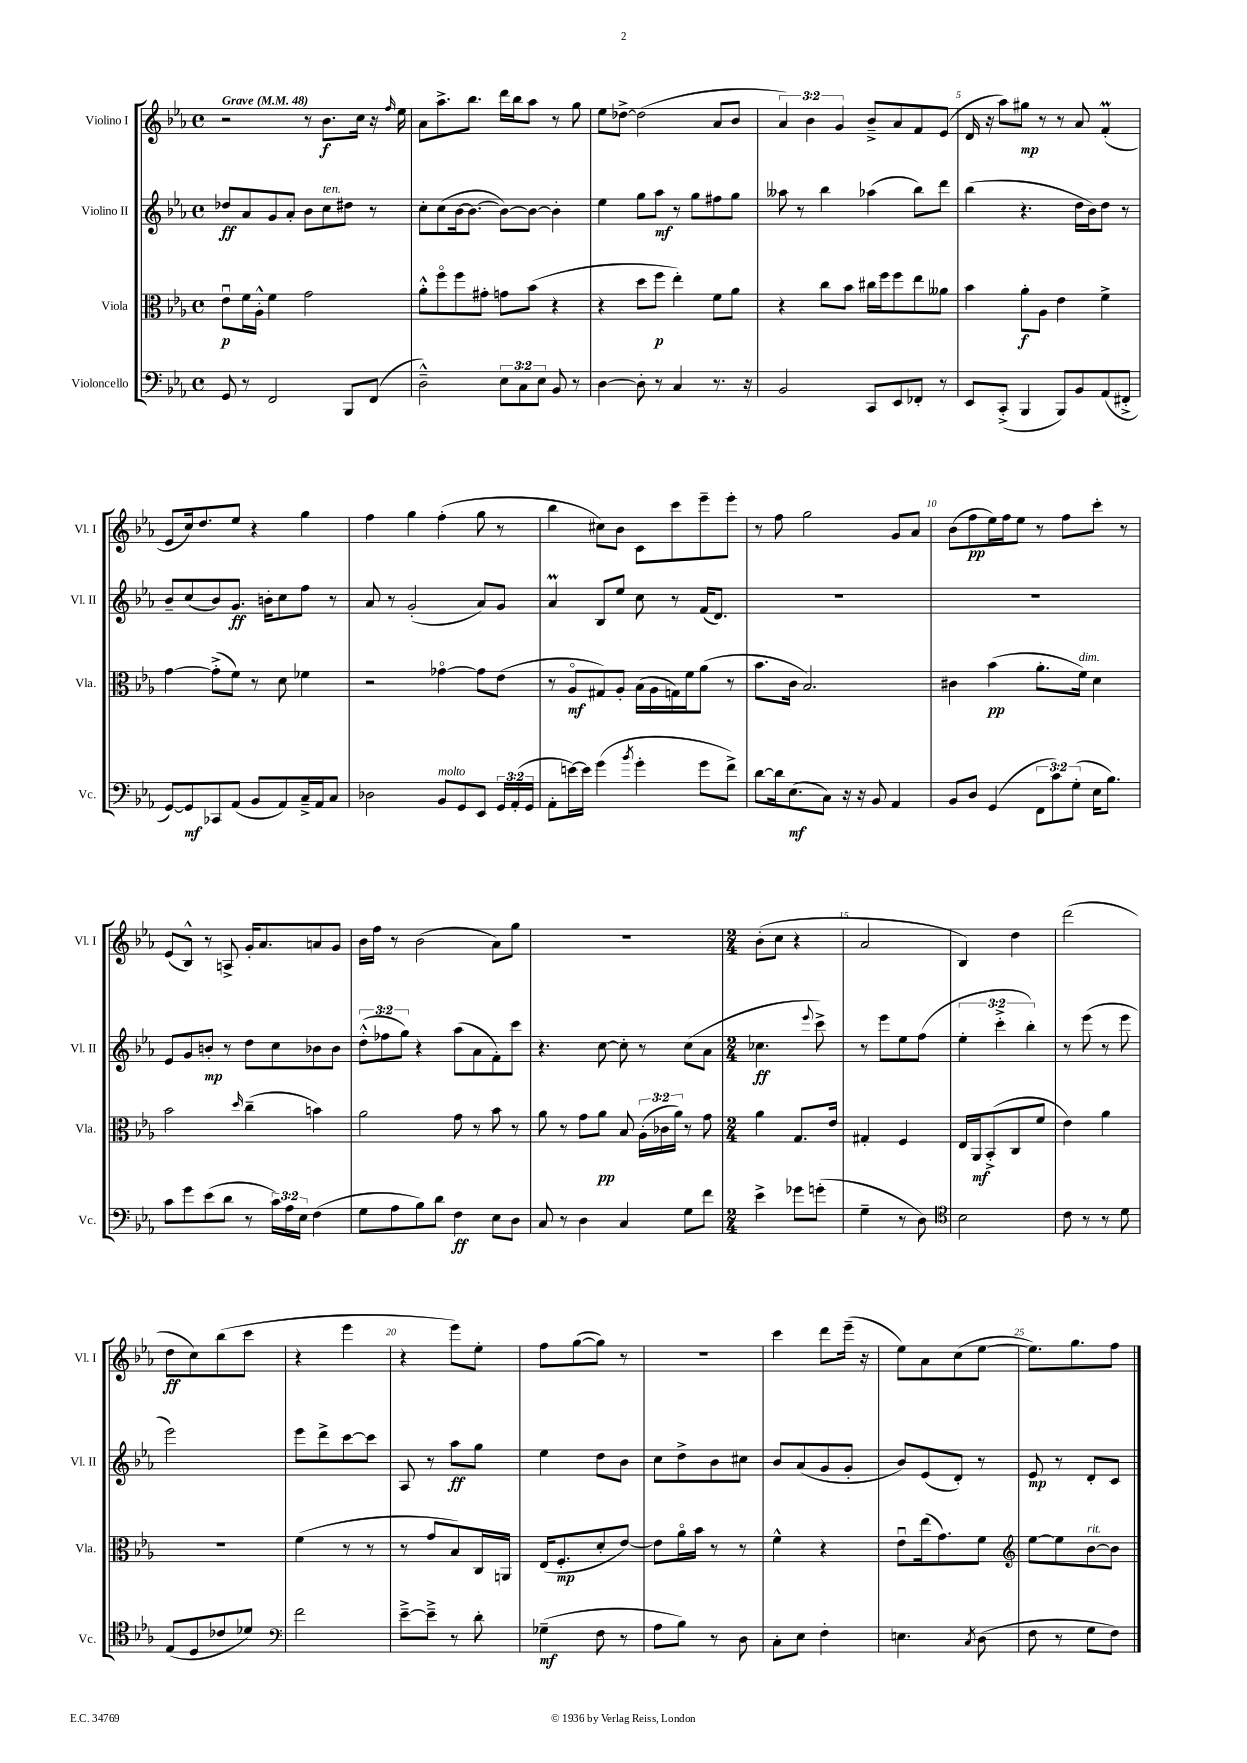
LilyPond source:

<<
\new StaffGroup <<
\new Staff = "s0" \with { instrumentName = "Violino I" shortInstrumentName = "Vl. I" } {
    \clef treble \key ees \major \defaultTimeSignature \time 4/4 \override Staff.TupletNumber.text = #tuplet-number::calc-fraction-text \tempo "Grave" 4 = 48
    \autoBeamOff r2 r8 bes'8.[\f c''16] r16 \grace { f''16 } ees''16 |
    aes'8[ aes''8.-> bes''8.] d'''16[ bes''16 aes''8] r8 g''8 |
    ees''8[ des''8]~-> des''2( aes'8[ bes'8] |
    \tuplet 3/2 { aes'4) bes'4 g'4 } bes'8[---> aes'8 f'8 ees'8]( |
    d'16 r16 aes''8[) gis''8]\mp r8 r8 aes'8 f'4-.\prall( |
    ees'8[ c''16) d''8. ees''8] r4 g''4 |
    f''4 g''4 f''4-.( g''8 r8 |
    bes''4 cis''8[) bes'8] c'8[ c'''8 ees'''8-- ees'''8]-. |
    r8 f''8 g''2 g'8[ aes'8] |
    bes'8[( f''8\pp ees''16) f''16 ees''8] r8 f''8[ c'''8]-. r8 |
    ees'8[( bes8]-^) r8 a8-> g'16[-. aes'8. a'8 g'8] |
    bes'16[ f''16] r8 bes'2( aes'8[) g''8] |
    R1 |
    \numericTimeSignature \time 2/4 bes'8[-.( c''8] r4 |
    aes'2 |
    bes4) d''4 |
    d'''2( |
    d''8[\ff c''8) bes''8( c'''8] |
    r4 ees'''4 |
    r4 ees'''8[) ees''8]-. |
    f''8[ g''8~( g''8]) r8 |
    R2 |
    c'''4 d'''8[ ees'''16]--( r16 |
    ees''8[) aes'8 c''8( ees''8]~ |
    ees''8.[) g''8. f''8] \bar "|." |
}
\new Staff = "s1" \with { instrumentName = "Violino II" shortInstrumentName = "Vl. II" } {
    \clef treble \key ees \major \defaultTimeSignature \time 4/4 \override Staff.TupletNumber.text = #tuplet-number::calc-fraction-text
    \autoBeamOff des''8[\ff aes'8 g'8 aes'8]-. bes'8[ c''8^\markup { \italic "ten." } dis''8] r8 |
    c''8[-. c''8( bes'16~ bes'8.]~ bes'8[~) bes'8]~ bes'4-. |
    ees''4 g''8[ aes''8]\mf r8 g''8[ fis''8 g''8] |
    aeses''8 r8 bes''4 aes''4( bes''8[) d'''8] |
    bes''4( r4. d''16[ bes'16) d''8] r8 |
    bes'8[-- c''8( bes'8) g'8.]\ff b'16[-. c''8 f''8] r8 |
    aes'8 r8 g'2-.( aes'8[) g'8] |
    aes'4\prall bes8[ ees''8] c''8 r8 f'16[( d'8.]) |
    R1 |
    R1 |
    ees'8[ g'8 b'8]-.\mp r8 d''8[ c''8 bes'8 bes'8] |
    \tuplet 3/2 { d''8[-.-^( fes''8 g''8]) } r4 aes''8[( aes'8 f'8-.) c'''8] |
    r4. c''8~ c''8-. r8 c''8[( aes'8] |
    \numericTimeSignature \time 2/4 ces''4.\ff \appoggiatura { ees'''8 } c'''8->) |
    r8 ees'''8[ ees''8 f''8]( |
    \tuplet 3/2 { ees''4-. c'''4-.-> bes''4-.) } |
    r8 ees'''8( r8 ees'''8 |
    ees'''2) |
    ees'''8[ d'''8-> c'''8~ c'''8] |
    aes8 r8 aes''8[\ff g''8] |
    ees''4 d''8[ bes'8] |
    c''8[ d''8-> bes'8 cis''8] |
    bes'8[ aes'8( g'8 g'8]-. |
    bes'8[) ees'8( d'8]-.) r8 |
    ees'8\mp r8 d'8[-. c'8] \bar "|." |
}
\new Staff = "s2" \with { instrumentName = "Viola" shortInstrumentName = "Vla." } {
    \clef alto \key ees \major \defaultTimeSignature \time 4/4 \override Staff.TupletNumber.text = #tuplet-number::calc-fraction-text
    \autoBeamOff ees'8[\downbow\p f'16 aes16]-.-^ f'4 g'2 |
    aes'8[-.-^ f''8\flageolet f''8 gis'8]-. g'8[ bes'8]( r4 |
    r4 d''8[ f''8]\p ees''4-.) f'8[ aes'8] |
    r4 c''8[ bes'8] cis''16[ f''16 f''8 ees''8 aeses'8] |
    bes'4 aes'8[-.\f aes8] ees'4 f'4-> |
    g'4~ g'8[-.->( f'8]) r8 d'8 fes'4 |
    r2 ges'4~\flageolet ges'8[ ees'8]( |
    r8 aes8[\flageolet\mf gis8) aes8]-. bes16[( aes16 g16) f'16 aes'8]( r8 |
    bes'8.[ c'16] bes2.) |
    cis'4 bes'4\pp( aes'8.[-. f'16]^\markup { \italic "dim." }) d'4 |
    bes'2 \grace { d''16 } c''4--( b'4) |
    aes'2 g'8 r8 bes'8 r8 |
    aes'8 r8 g'8[ aes'8]\pp bes8 \tuplet 3/2 { aes16[-.( ces'16 aes'16]) } r8 g'8 |
    \numericTimeSignature \time 2/4 aes'4 g8.[ ees'16] |
    gis4-. f4 |
    ees16[ aes,16\mf bes,8-.->( c8 f'8] |
    ees'4) aes'4 |
    r2 |
    f'4( r8 r8 |
    r8 g'8[ bes8) c16 a,16] |
    ees16[( f8.-.\mp d'8-. ees'8]~) |
    ees'8[ aes'16\flageolet bes'16] r8 r8 |
    f'4-^ r4 |
    ees'8[\downbow ees''16( g'8.) f'8] |
    \clef treble ees''8[~ ees''8 bes'8~^\markup { \italic "rit." } bes'8] \bar "|." |
}
\new Staff = "s3" \with { instrumentName = "Violoncello" shortInstrumentName = "Vc." } {
    \clef bass \key ees \major \defaultTimeSignature \time 4/4 \override Staff.TupletNumber.text = #tuplet-number::calc-fraction-text
    \autoBeamOff g,8 r8 f,2 bes,,8[ f,8]( |
    d2---^) \tuplet 3/2 { ees8[ c8 ees8] } bes,8 r8 |
    d4~ d8-. r8 c4 r8. r16 |
    bes,2 c,8[ ees,8 fes,8]-. r8 |
    ees,8[ c,8]-.->( bes,,4 bes,,8[) bes,8 aes,8( fis,8]-.-> |
    g,8[~) g,8\mf ces,8 aes,8]( bes,8[ aes,8) c16---> aes,16 c8] |
    des2 bes,8[^\markup { \italic "molto" } g,8 ees,8] \tuplet 3/2 { g,16[ aes,16-.( g,16] } |
    aes,8[-. e'16~) e'16] g'4( \acciaccatura { bes'8 } g'4-. g'8[ f'8]->) |
    d'8[~ d'16 ees8.\mf( c8]) r16 r16 bes,8 aes,4 |
    bes,8[ d8] g,4( \tuplet 3/2 { f,8[ c'8) g8]-.( } ees16[ bes8.]) |
    c'8[ g'8 ees'8( d'8] r8 \tuplet 3/2 { c'16[) aes16 ees16] } f4( |
    g8[ aes8 bes8) d'8] f4\ff ees8[ d8] |
    c8 r8 d4 c4 g8[ f'8] |
    \numericTimeSignature \time 2/4 ees'4-> ges'8[ g'8]-.( |
    g4-- r8 d8) |
    \clef tenor bes2 |
    c'8 r8 r8 d'8 |
    ees8[( d8 ces'8 des'8]) |
    \clef bass f'2 |
    ees'8[~---> ees'8]---> r8 d'8-. |
    ges4--\mf( f8 r8 |
    aes8[ bes8]) r8 d8 |
    c8[-. ees8] f4-. |
    e4. \acciaccatura { c8 } d8( |
    f8 r8 g8[ f8]) \bar "|." |
}
>>
>>
\layout { \context { \Score \override BarNumber.break-visibility = ##(#f #t #t) barNumberVisibility = #(every-nth-bar-number-visible 5) } }
